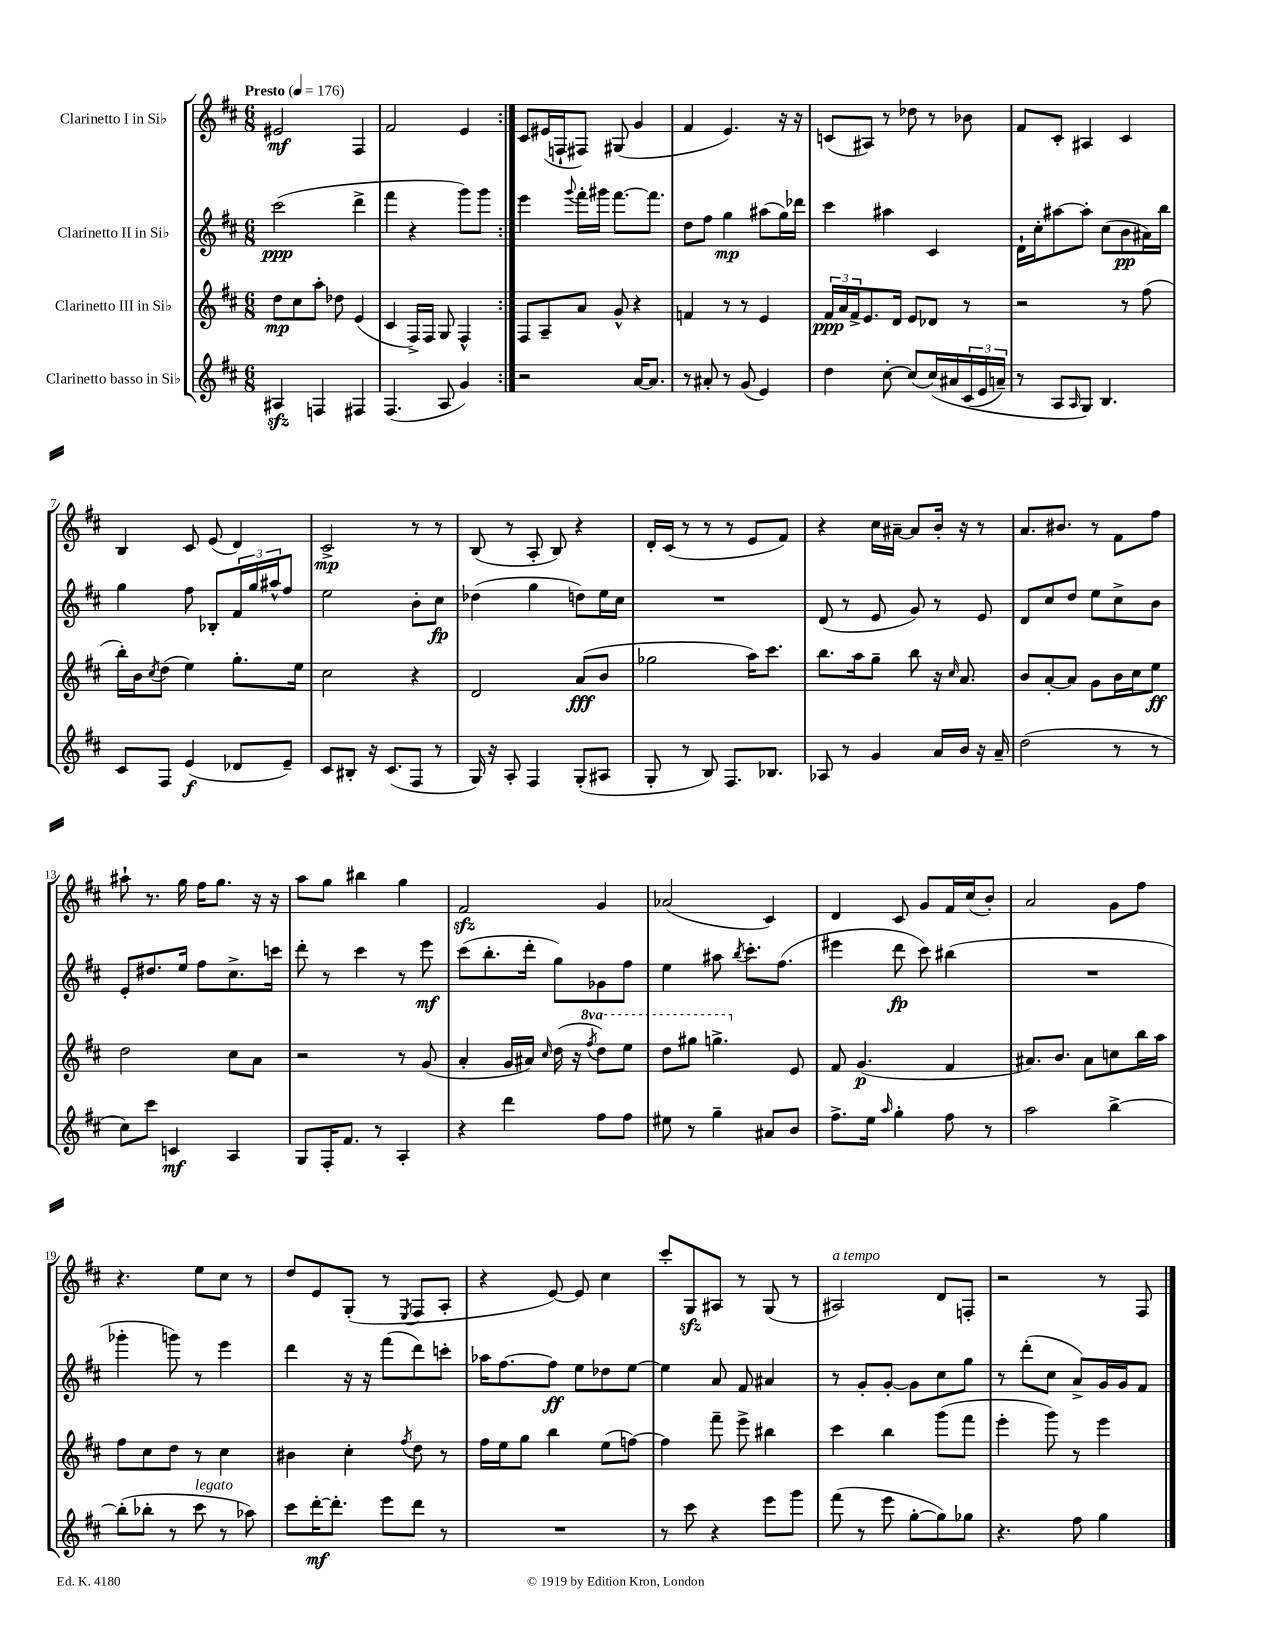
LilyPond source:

<<
\new StaffGroup <<
\new Staff = "s0" \with { instrumentName = "Clarinetto I in Sib" } {
    \clef treble \key d \major \numericTimeSignature \time 6/8 \tempo "Presto" 4 = 176
    \repeat volta 2 { eis'2\mf fis4 |
    fis'2 e'4 | }
    cis'8 eis'16( f16-! fis8) gis8( g'4 |
    fis'4 e'4.) r16 r16 |
    c'8( ais8) r8 des''8 r8 bes'8 |
    fis'8 cis'8-. ais4 cis'4 |
    b4 cis'8 e'8( d'4) |
    cis'2->\mp r8 r8 |
    b8( r8 a8-. b8) r4 |
    d'16-. cis'16( r8 r8 r8 e'8 fis'8) |
    r4 cis''16 ais'16~-- ais'8 b'16-. r16 r8 |
    a'8. bis'8. r8 fis'8 fis''8 |
    ais''8-! r8. g''16 fis''16 g''8. r16 r16 |
    a''8 g''8 bis''4 g''4 |
    fis'2\sfz g'4 |
    aes'2( cis'4) |
    d'4 cis'8 g'8 fis'16 cis''16( b'8-.) |
    a'2 g'8 fis''8 |
    r4. e''8 cis''8 r8 |
    d''8 e'8 g8-.( r8 \acciaccatura { e8 } fis8 a8-. |
    r4 e'8~) e'8 cis''4 |
    cis'''8-. g8\sfz ais8 r8 g8( r8 |
    ais2^\markup { \italic "a tempo" }) d'8 f8-. |
    r2 r8 fis8 \bar "|." |
}
\new Staff = "s1" \with { instrumentName = "Clarinetto II in Sib" } {
    \clef treble \key d \major \numericTimeSignature \time 6/8
    \repeat volta 2 { cis'''2\ppp( d'''4-> |
    fis'''4 r4 g'''8) g'''8 | }
    e'''4 \appoggiatura { g'''8 } fis'''16-. gis'''16 fis'''8.~ fis'''8. |
    d''8 fis''8 g''4\mp ais''8( g''16) des'''16 |
    cis'''4 ais''4 cis'4 |
    d'16-! cis''16-. ais''8~ ais''8-. cis''8( b'8\pp ais'16) b''16 |
    g''4 fis''8 bes8-. \tuplet 3/2 { fis'16 g''16 ais''16-^ } fis''8 |
    e''2 b'8-. cis''8\fp |
    des''4( g''4 d''8) e''16 cis''16 |
    R2. |
    d'8( r8 e'8 g'8) r8 e'8 |
    d'8 cis''8 d''8 e''8 cis''8-> b'8 |
    e'8-. dis''8. e''16 fis''8 cis''8.-> c'''16 |
    d'''8-. r8 cis'''4 r8 e'''8\mf |
    cis'''8( b''8.-. d'''16-. g''8) ges'8 fis''8 |
    e''4 ais''8 \acciaccatura { b''8 } cis'''8.-. fis''8.( |
    eis'''4 d'''8\fp cis'''8) bis''4( |
    R2. |
    ges'''4-. g'''8) r8 e'''4 |
    d'''4 r16 r16 fis'''8( d'''8) c'''8-. |
    aes''16 fis''8.~ fis''8\ff e''8 des''8 e''8~ |
    e''4 a'8 fis'8 ais'4 |
    r8 g'8-. g'8~-. g'8 cis''8 g''8 |
    r8 d'''8-.( cis''8 a'8->) g'16 g'16 fis'8 \bar "|." |
}
\new Staff = "s2" \with { instrumentName = "Clarinetto III in Sib" } {
    \clef treble \key d \major \numericTimeSignature \time 6/8 \set Staff.ottavationMarkups = #ottavation-simple-ordinals
    \repeat volta 2 { d''8\mp cis''8 a''8-. des''8 e'4( |
    cis'4 fis16->) fis16 g8 fis4-^ | }
    fis8 a8-- a'8 g'8-^ r4 |
    f'4 r8 r8 e'4 |
    \tuplet 3/2 { fis'16\ppp a'16 fis'16-> } e'8. d'16 e'8 des'8 r8 |
    r2 r8 fis''8( |
    b''16-.) b'16 \acciaccatura { cis''8 } d''8( e''4) g''8.-. e''16 |
    cis''2 r4 |
    d'2 a'8\fff( b'8 |
    ges''2 a''16) cis'''8. |
    b''8. a''16 g''8-- b''8 r16 \grace { cis''16 } a'8. |
    b'8 a'8~-. a'8 g'8 b'16 cis''16 e''8\ff |
    d''2 cis''8 a'8 |
    r2 r8 g'8( |
    a'4-. g'16 ais'16) \grace { cis''16 } d''16( r16 \ottava #1 \acciaccatura { fis'''8 } d'''8) e'''8 |
    d'''8 gis'''8 g'''4.-> \ottava #0 e'8 |
    fis'8 g'4.\p( fis'4 |
    ais'8.) b'8. ais'8 c''8 b''16 a''16 |
    fis''8 cis''8 d''8 r8 cis''4 |
    bis'4 cis''4-. \acciaccatura { fis''8 } d''8 r8 |
    fis''16 e''16 g''8 b''4 e''8( f''8~) |
    f''4 fis'''8-- e'''8-> bis''4 |
    cis'''4 b''4 g'''8( fis'''8 |
    e'''4-. g'''8) r8 e'''4 \bar "|." |
}
\new Staff = "s3" \with { instrumentName = "Clarinetto basso in Sib" } {
    \clef treble \key d \major \numericTimeSignature \time 6/8
    \repeat volta 2 { ais4\sfz f4 fis4 |
    fis4.( a8 g'4) | }
    r2 a'16~ a'8. |
    r8 ais'8-. r8 g'8( e'4) |
    d''4 cis''8~-. cis''8( cis''16)\( ais'16 \tuplet 3/2 { cis'16( e'16 a'16--) } |
    r8 a8 \grace { a16 } g8\) b4. |
    cis'8 fis8 e'4\f( des'8 e'8--) |
    cis'8 bis8-. r16 cis'8.( fis8 r8 |
    g16) r16 a8-. fis4 g8-.( ais8 |
    g8-. r8 b8) fis8. bes8. |
    aes8 r8 g'4 a'16 b'16 r16 a'16-- |
    d''2( r8 r8 |
    cis''8) cis'''8 c'4\mf a4 |
    g8 fis16-. fis'8. r8 a4-. |
    r4 d'''4 fis''8 fis''8 |
    eis''8 r8 g''4-- ais'8 b'8 |
    fis''8.-> e''16 \grace { a''16 } g''4-. fis''8 r8 |
    a''2 b''4~-> |
    b''8-.( bes''8-. r8 cis'''8^\markup { \italic "legato" } r8 aes''8) |
    cis'''8 d'''16~-.\mf d'''8.-. e'''8 d'''8 r8 |
    R2. |
    r8 cis'''8 r4 e'''8 g'''8 |
    fis'''8( r8 e'''8 g''8~-. g''8) ges''8 |
    r4. fis''8 g''4 \bar "|." |
}
>>
>>
